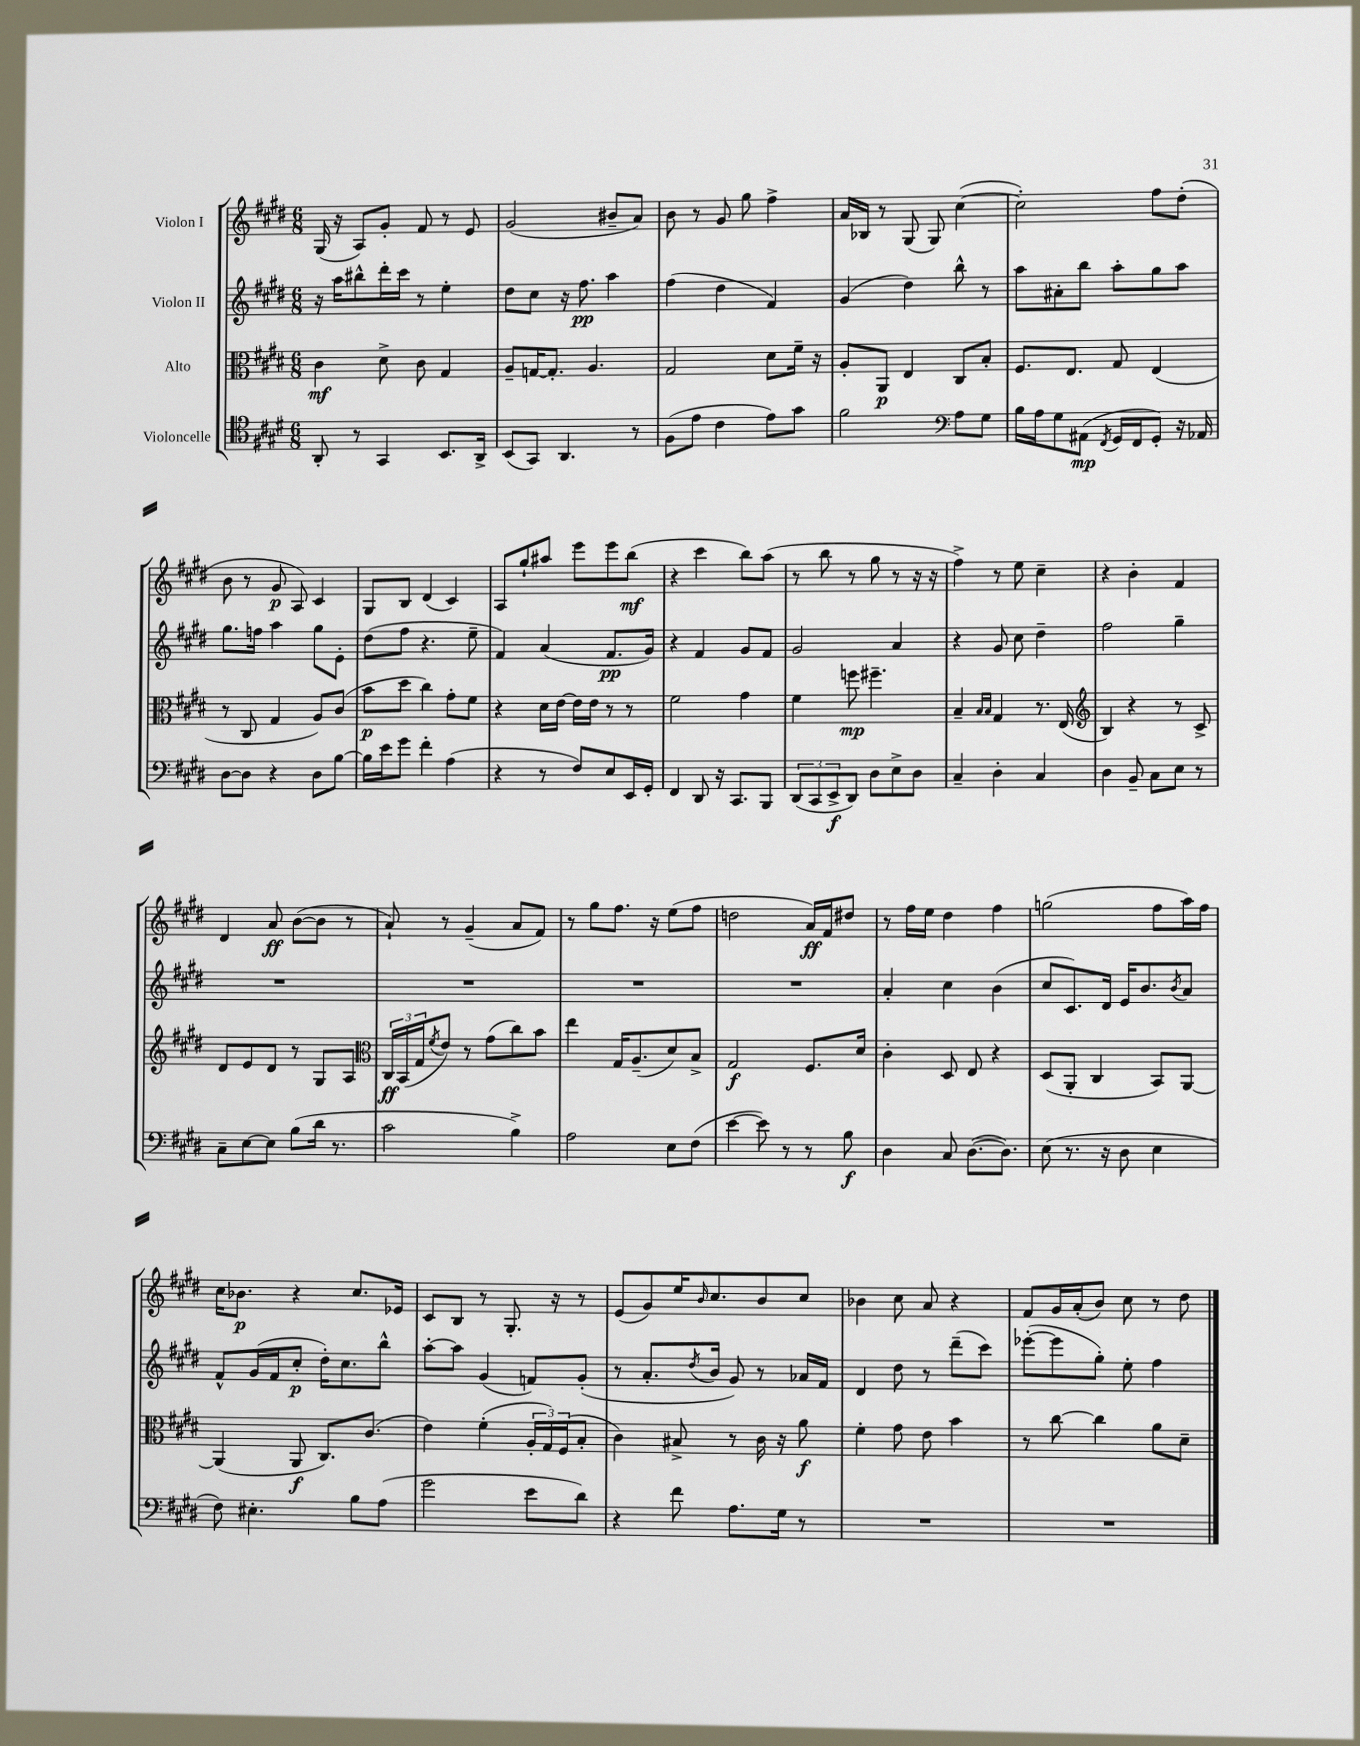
<<
\new StaffGroup <<
\new Staff = "s0" \with { instrumentName = "Violon I" } {
    \clef treble \key e \major \numericTimeSignature \time 6/8
    gis16( r16 a8) gis'8-. fis'8 r8 e'8 |
    gis'2( bis'8-- a'8) |
    b'8 r8 gis'8 gis''8 fis''4-> |
    a'16 bes16 r8 gis8( gis8) cis''4~( |
    cis''2-.) fis''8 dis''8-.( |
    b'8 r8 gis'8\p a8) cis'4 |
    gis8 b8 dis'4( cis'4) |
    a8 gis''8-! ais''8 e'''8 e'''8 b''8\mf( |
    r4 cis'''4 b''8) a''8( |
    r8 b''8 r8 gis''8 r8 r16 r16 |
    fis''4->) r8 e''8 cis''4-- |
    r4 b'4-. fis'4 |
    dis'4 a'8\ff b'8~( b'8 r8 |
    a'8-!) r8 gis'4--( a'8 fis'8) |
    r8 gis''8 fis''8. r16 e''8( fis''8 |
    d''2 a'16\ff) fis'16 dis''8 |
    r8 fis''16 e''16 dis''4 fis''4 |
    g''2( fis''8 a''16) fis''16 |
    cis''16 bes'8.\p r4 cis''8. ees'16 |
    cis'8 b8 r8 gis8.-. r16 r8 |
    e'8( gis'8) e''16 \grace { b'16 } cis''8. b'8 cis''8 |
    bes'4 cis''8 a'8 r4 |
    fis'8 gis'16 a'16-.( b'8) cis''8 r8 dis''8 \bar "|." |
}
\new Staff = "s1" \with { instrumentName = "Violon II" } {
    \clef treble \key e \major \numericTimeSignature \time 6/8
    r16 a''16 bis''8-^ dis'''16-. cis'''16 r8 e''4-. |
    dis''8 cis''8 r16 fis''8.\pp a''4 |
    fis''4( dis''4 fis'4) |
    gis'4( dis''4) b''8-^ r8 |
    a''8 ais'8-. b''8 a''8-. gis''8 a''8 |
    gis''8. f''16 a''4 gis''8 e'8-. |
    dis''8( fis''8 r4. e''8-- |
    fis'4) a'4( fis'8.\pp gis'16) |
    r4 fis'4 gis'8 fis'8 |
    gis'2 a'4 |
    r4 gis'8 cis''8 dis''4-- |
    fis''2 gis''4-- |
    R2. |
    R2. |
    R2. |
    R2. |
    a'4-. cis''4 b'4( |
    cis''8 cis'8.) dis'16 e'16 b'8. \acciaccatura { b'8 } a'8 |
    fis'8-^ gis'16( fis'16 cis''8-.\p dis''16-.) cis''8. b''8-^ |
    a''8~-. a''8 gis'4( f'8) gis'8-.( |
    r8 a'8.-. \acciaccatura { dis''8 } b'16 gis'8) r8 aes'16 fis'16 |
    dis'4 dis''8 r8 dis'''8--( cis'''8) |
    ees'''8~-.( ees'''8 gis''8-.) e''8-. fis''4 \bar "|." |
}
\new Staff = "s2" \with { instrumentName = "Alto" } {
    \clef alto \key e \major \numericTimeSignature \time 6/8
    cis'4\mf dis'8-> cis'8 gis4 |
    a8-- g16~ g8.-. a4. |
    gis2 dis'8 fis'16-- r16 |
    a8-. a,8\p e4 cis8 b8-. |
    fis8. e8. gis8 e4( |
    r8 cis8 gis4 a8) cis'8( |
    b'8\p dis''8 cis''4) gis'8-. fis'8 |
    r4 dis'16 e'16~ e'16 e'16 r8 r8 |
    fis'2 gis'4 |
    fis'4 f''8\mp fis''4.-- |
    b4-- \grace { b16 b16 } gis4 r8. e16( |
    \clef treble b4) r4 r8 cis'8-> |
    dis'8 e'8 dis'8 r8 gis8 a8 |
    \clef alto \tuplet 3/2 { cis16\ff b,16( gis16 } \acciaccatura { fis'8 } e'8) r8 gis'8( cis''8) b'8 |
    e''4 gis16 a8.--( dis'8) b8-> |
    gis2\f fis8. dis'16 |
    cis'4-. dis8 e8 r4 |
    dis8( a,8-. cis4 b,8) a,8~ |
    a,4( a,8\f cis8.) cis'8.( |
    e'4) fis'4-.( \tuplet 3/2 { a16-. gis16) fis16( } b8-. |
    cis'4) bis8-> r8 cis'16 r16 a'8\f |
    fis'4-. gis'8 e'8 b'4 |
    r8 cis''8~ cis''4 a'8 dis'8-- \bar "|." |
}
\new Staff = "s3" \with { instrumentName = "Violoncelle" } {
    \clef tenor \key e \major \numericTimeSignature \time 6/8
    a,8-. r8 gis,4 b,8. a,16-> |
    b,8( gis,8) a,4. r8 |
    fis8( e'8 cis'4 e'8) gis'8 |
    fis'2 \clef bass a8 gis8 |
    b16 a16 gis8 ais,8\mp( \acciaccatura { fis,8 } gis,16 fis,16 gis,8-.) r16 aes,16 |
    dis8~ dis8 r4 dis8 b8~ |
    b16 e'16 gis'8 fis'4-. a4( |
    r4 r8 fis8) e8 e,16 gis,16-. |
    fis,4 dis,8 r16 cis,8. b,,8 |
    \tuplet 3/2 { dis,8( cis,8 e,8->\f } dis,8) dis8 e8-> dis8 |
    cis4-- dis4-. cis4 |
    dis4 b,8-- cis8 e8 r8 |
    cis8-- e8~ e8 b8( dis'16 r8. |
    cis'2 b4->) |
    a2 e8 fis8( |
    e'4~ e'8) r8 r8 b8\f |
    dis4 cis8 dis8.~( dis8.) |
    e8( r8. r16 dis8 e4 |
    fis8) eis4.-. b8 a8( |
    gis'2 e'8 dis'8) |
    r4 fis'8 a8. gis16 r8 |
    R2. |
    R2. \bar "|." |
}
>>
>>
\layout { \context { \Score \remove "Bar_number_engraver" } }
